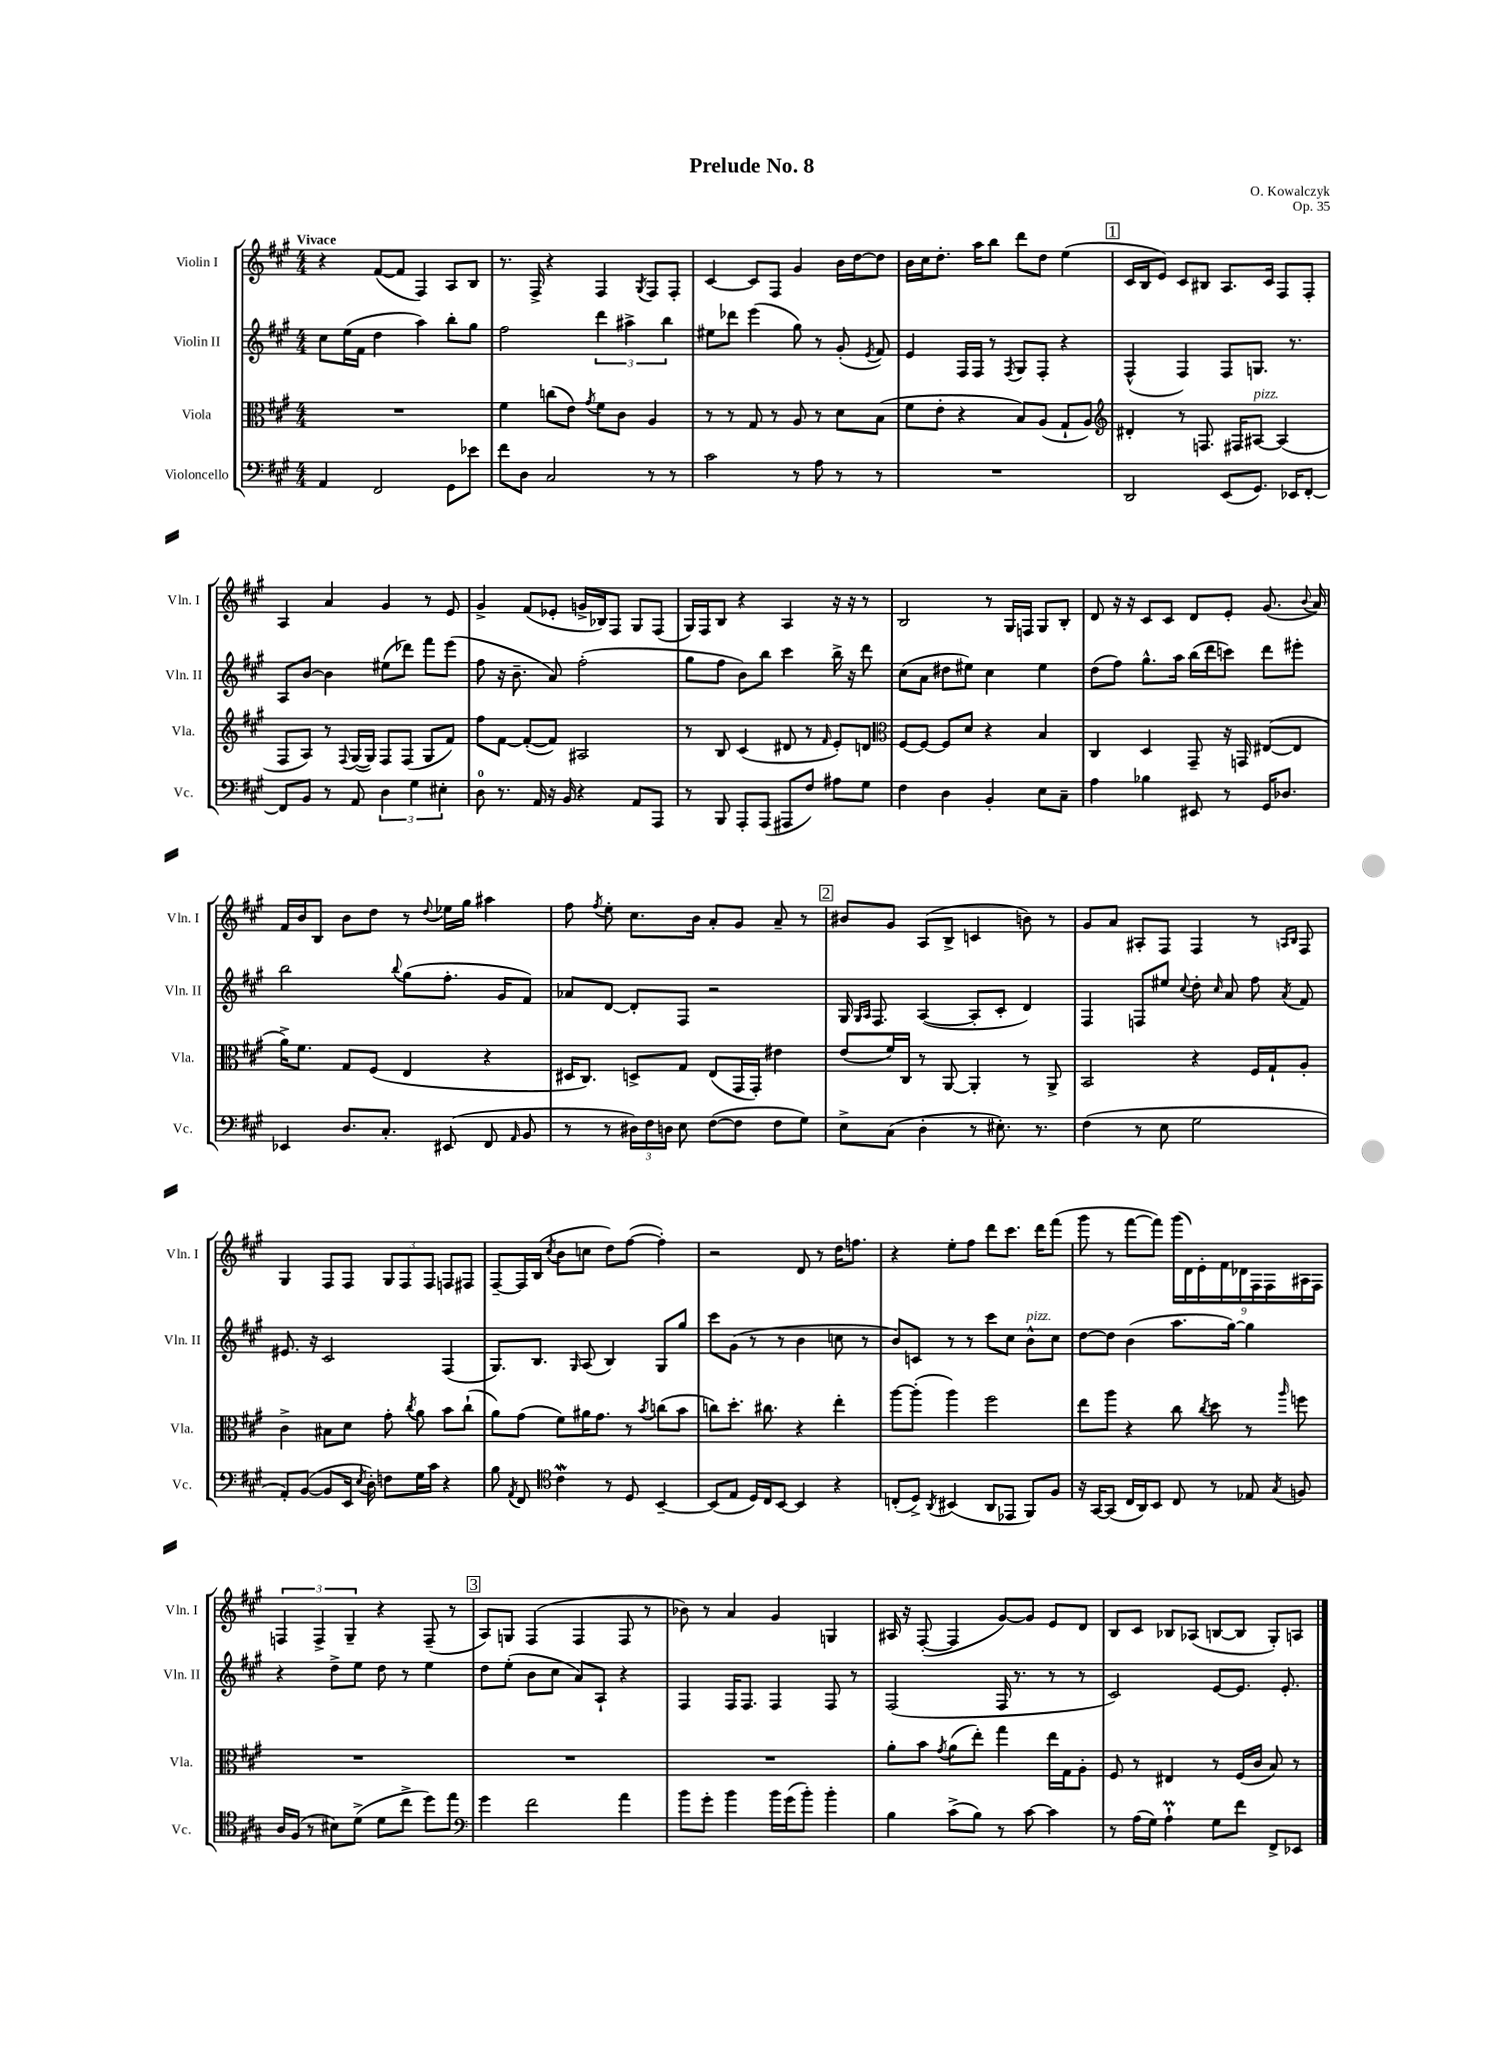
\header { title = "Prelude No. 8" composer = "O. Kowalczyk" opus = "Op. 35" }
<<
\new StaffGroup <<
\new Staff = "s0" \with { instrumentName = "Violin I" shortInstrumentName = "Vln. I" } {
    \clef treble \key a \major \numericTimeSignature \time 4/4 \tempo "Vivace"
    \autoBeamOff r4 fis'8[~( fis'8] fis4) a8[ b8] |
    r8. fis16-> r4 fis4 \acciaccatura { gis8 } fis8[ fis8]-. |
    cis'4~ cis'8[ fis8] gis'4 b'16[ d''16~ d''8] |
    b'16[ cis''16 d''8.]-. a''16[ b''8] d'''8[ d''8] e''4( |
    \mark \markup { \box "1" } cis'16[ b16 e'8]) cis'8[ bis8] a8.[ cis'16] fis8[ fis8]-. |
    a4 a'4 gis'4 r8 e'8 |
    gis'4-> fis'8[( ees'8]-. g'16[-> bes16) fis8] gis8[ fis8]( |
    gis16[) fis16 b8] r4 a4 r16 r16 r8 |
    b2 r8 gis16[ f16] gis8[ b8]-. |
    d'8 r16 r16 cis'8[ cis'8] d'8[ e'8]-. gis'8.( \appoggiatura { b'8 } a'16) |
    fis'16[ b'16 b8] b'8[ d''8] r8 \appoggiatura { d''8 } ees''16[ gis''16] ais''4 |
    fis''8 \acciaccatura { fis''8 } e''8-. cis''8.[ b'16] a'8[-. gis'8] a'8-- r8 |
    \mark \markup { \box "2" } bis'8[ gis'8] a8[( b8]-> c'4 b'8) r8 |
    gis'8[ a'8] ais8[-. fis8] fis4 r8 \grace { a16[ b16] } fis8 |
    gis4 fis8[ fis8] \tuplet 3/2 { gis8[ fis8 fis8] } f8[ fis8] |
    fis8[~-- fis16 b16]( \acciaccatura { cis''8 } b'8[ c''8] d''8[) fis''8]~( fis''4-.) |
    r2 d'8 r8 d''16[ f''8.] |
    r4 e''8[-. fis''8] d'''8[ cis'''8.] d'''16[ fis'''8]( |
    gis'''8 r8 fis'''8[~ fis'''8]) \tuplet 9/8 { gis'''16[( d'16) e'16-. fis'16 des'16 fis16 fis16 ais16 fis16] } |
    \tuplet 3/2 { f4 f4-> gis4-- } r4 f8--( r8 |
    \mark \markup { \box "3" } a8[) g8] fis4( fis4 fis8 r8 |
    bes'8) r8 a'4 gis'4 g4 |
    ais16 r16 fis8~-.( fis4 gis'8[~) gis'8] e'8[ d'8] |
    b8[ cis'8] bes8[ aes8]( b8[~ b8] gis8[-.) a8] \bar "|." |
}
\new Staff = "s1" \with { instrumentName = "Violin II" shortInstrumentName = "Vln. II" } {
    \clef treble \key a \major \numericTimeSignature \time 4/4
    \autoBeamOff cis''8[ e''16( fis'16] d''4 a''4) b''8[-. gis''8] |
    fis''2 \tuplet 3/2 { d'''4 ais''4-> b''4 } |
    eis''8[ des'''8] e'''4( gis''8) r8 gis'8-.( \acciaccatura { e'8 } fis'8) |
    e'4 fis16[ fis16] r8 \acciaccatura { fis8 } gis8[ fis8]-. r4 |
    \mark \markup { \box "1" } fis4-^( fis4) fis8[ g8.] r8. |
    a8[ b'8]~ b'4 eis''8[( des'''8]) fis'''8[ e'''8]( |
    fis''8 r16 b'8.-- a'8) fis''2-.( |
    gis''8[ fis''8] b'8[) b''8] cis'''4 b''16-> r16 d'''8 |
    cis''8[( a'8] dis''8[ eis''8]) cis''4 eis''4 |
    d''8[( fis''8]) gis''8.[-^ a''16] b''16[( d'''16 c'''8]) d'''8[ eis'''8]-. |
    b''2 \appoggiatura { b''8 } gis''8[( fis''8.]-. gis'16[ fis'8]) |
    aes'8[ d'8]~ d'8[-. fis8] r2 |
    \mark \markup { \box "2" } gis16 \grace { gis16[ a16] } fis8. a4~( a8[-. cis'8]-. d'4) |
    fis4 f8[ eis''8] \appoggiatura { cis''8 } d''8-. \grace { cis''16 } a'8 fis''8 \acciaccatura { a'8 } fis'8 |
    eis'8. r16 cis'2 fis4( |
    gis8.[) b8.] \grace { gis16 } a8( b4) gis8[ gis''8] |
    cis'''8[ gis'8]( r8 r8 b'4 c''8 r8 |
    b'8[) c'8] r8 r8 cis'''8[ cis''8] b'8[-^^\markup { \italic "pizz." } cis''8] |
    d''8[~ d''8] b'4( a''8.[ gis''16]~) gis''4 |
    r4 d''8[-> e''8] d''8 r8 e''4 |
    \mark \markup { \box "3" } d''8[ e''8]-.( b'8[ cis''8] a'8[) a8]-! r4 |
    fis4 fis16[ fis8.] fis4 fis8 r8 |
    fis2( fis16 r8. r8 r8 |
    cis'2) e'8[~ e'8.] e'8.-. \bar "|." |
}
\new Staff = "s2" \with { instrumentName = "Viola" shortInstrumentName = "Vla." } {
    \clef alto \key a \major \numericTimeSignature \time 4/4
    \autoBeamOff R1 |
    fis'4 c''8[( e'8]) \acciaccatura { gis'8 } fis'8[ cis'8] a4 |
    r8 r8 gis8 r8 a8 r8 d'8[ b8]( |
    fis'8[ e'8]-. r4 b8[) a8]( gis8[-! a8]) |
    \mark \markup { \box "1" } \clef treble dis'4-. r8 f8. fis16[ ais8]~^\markup { \italic "pizz." } ais4( |
    fis8[ a8]) r8 \appoggiatura { fis8 } gis16[~( gis16]) fis8[ fis8]( gis8[ fis'8]) |
    fis''8[ fis'8]~ fis'8[~-.( fis'8]) ais2 |
    r8 b8 cis'4( dis'8 r8 \grace { fis'16 } e'8[-.) d'8] |
    \clef alto fis8[~ fis8]~ fis8[ d'8] r4 b4 |
    cis4 d4 gis,8-- r16 g,16 eis8[~( eis8] |
    a'16[->) fis'8.] gis8[ fis8]( e4 r4 |
    dis16[ cis8.]) d8[-> gis8] e8[( gis,16 gis,16]-.) eis'4 |
    \mark \markup { \box "2" } e'8[( fis'16) cis16] r8 a,8~ a,4-. r8 a,8-> |
    b,2 r4 fis16[ gis16-! a8]-. |
    cis'4-> bis8[ d'8] gis'8-. \acciaccatura { cis''8 } a'8 b'8[ cis''8]-!( |
    a'8[) gis'8]( fis'8[) ais'16 gis'8.] r8 \acciaccatura { b'8 } c''8[( b'8] |
    c''8[) d''8.]-. cis''8. r4 e''4-. |
    a''8[~ a''8]-.( a''4) fis''2 |
    e''8[ a''8] r4 cis''8 \acciaccatura { cis''8 } d''8 r8 \grace { a''16 } f''8 |
    R1 |
    \mark \markup { \box "3" } R1 |
    R1 |
    a'8[-. b'8] \acciaccatura { gis'8 } a'8[( e''8]-.) gis''4 e''16[ gis16 a8]-. |
    fis8 r8 eis4 r8 fis16[( cis'16] b8) r8 \bar "|." |
}
\new Staff = "s3" \with { instrumentName = "Violoncello" shortInstrumentName = "Vc." } {
    \clef bass \key a \major \numericTimeSignature \time 4/4
    \autoBeamOff a,4 fis,2 gis,8[ ees'8] |
    fis'8[ d8] cis2 r8 r8 |
    cis'2 r8 a8 r8 r8 |
    R1 |
    \mark \markup { \box "1" } d,2 e,8[( gis,8.]) ees,16[ fis,8]~-. |
    fis,8[ b,8] r8 a,8 \tuplet 3/2 { d4 gis4 eis4-. } |
    d8-0 r8. a,16 r16 b,16 r4 a,8[ a,,8] |
    r8 b,,8 a,,8[-. a,,8]( ais,,8[ fis8]) ais8[ gis8] |
    fis4 d4 b,4-. e8[ cis8]-- |
    a4 bes4 eis,8 r8 gis,16[ des8.] |
    ees,4 d8.[ cis8.]-. eis,8( fis,8 \grace { a,16 } b,8 |
    r8 r8 \tuplet 3/2 { dis16[) fis16 d16] } e8 fis8[~( fis8] fis8[ gis8]) |
    \mark \markup { \box "2" } e8[-> cis8]( d4-. r8 eis8.-.) r8. |
    fis4( r8 e8 gis2 |
    a,8[-.) b,8]~( b,8[ e,16] \acciaccatura { e8 } d16-.) f8[ gis16 cis'16] r4 |
    b8 \acciaccatura { a,8 } fis,8 \clef tenor cis'4\mordent r8 d8 b,4~-- |
    b,8[( e8] d16[) cis16 b,8]~ b,4 r4 |
    c8[-.( d8]->) \acciaccatura { a,8 } bis,4( a,8[ ees,8] fis,8[) fis8] |
    r16 gis,16[~ gis,8]( cis16[ a,16) b,8] cis8 r8 ees8 \acciaccatura { gis8 } f8 |
    a16[ fis16]( r8 bis8[) d'8]->( d'8[ cis''8]-> d''8[) e''8] |
    \mark \markup { \box "3" } \clef bass gis'4 fis'2 a'4 |
    b'8[ gis'8]-. b'4 b'16[ gis'16( b'8]-.) b'4-. |
    b4 cis'8[->( b8]) r8 cis'8~ cis'4 |
    r8 a16[( gis16]) a4-!\prall gis8[ fis'8] fis,8[-> ees,8] \bar "|." |
}
>>
>>
\layout { \context { \Score \remove "Bar_number_engraver" } }
